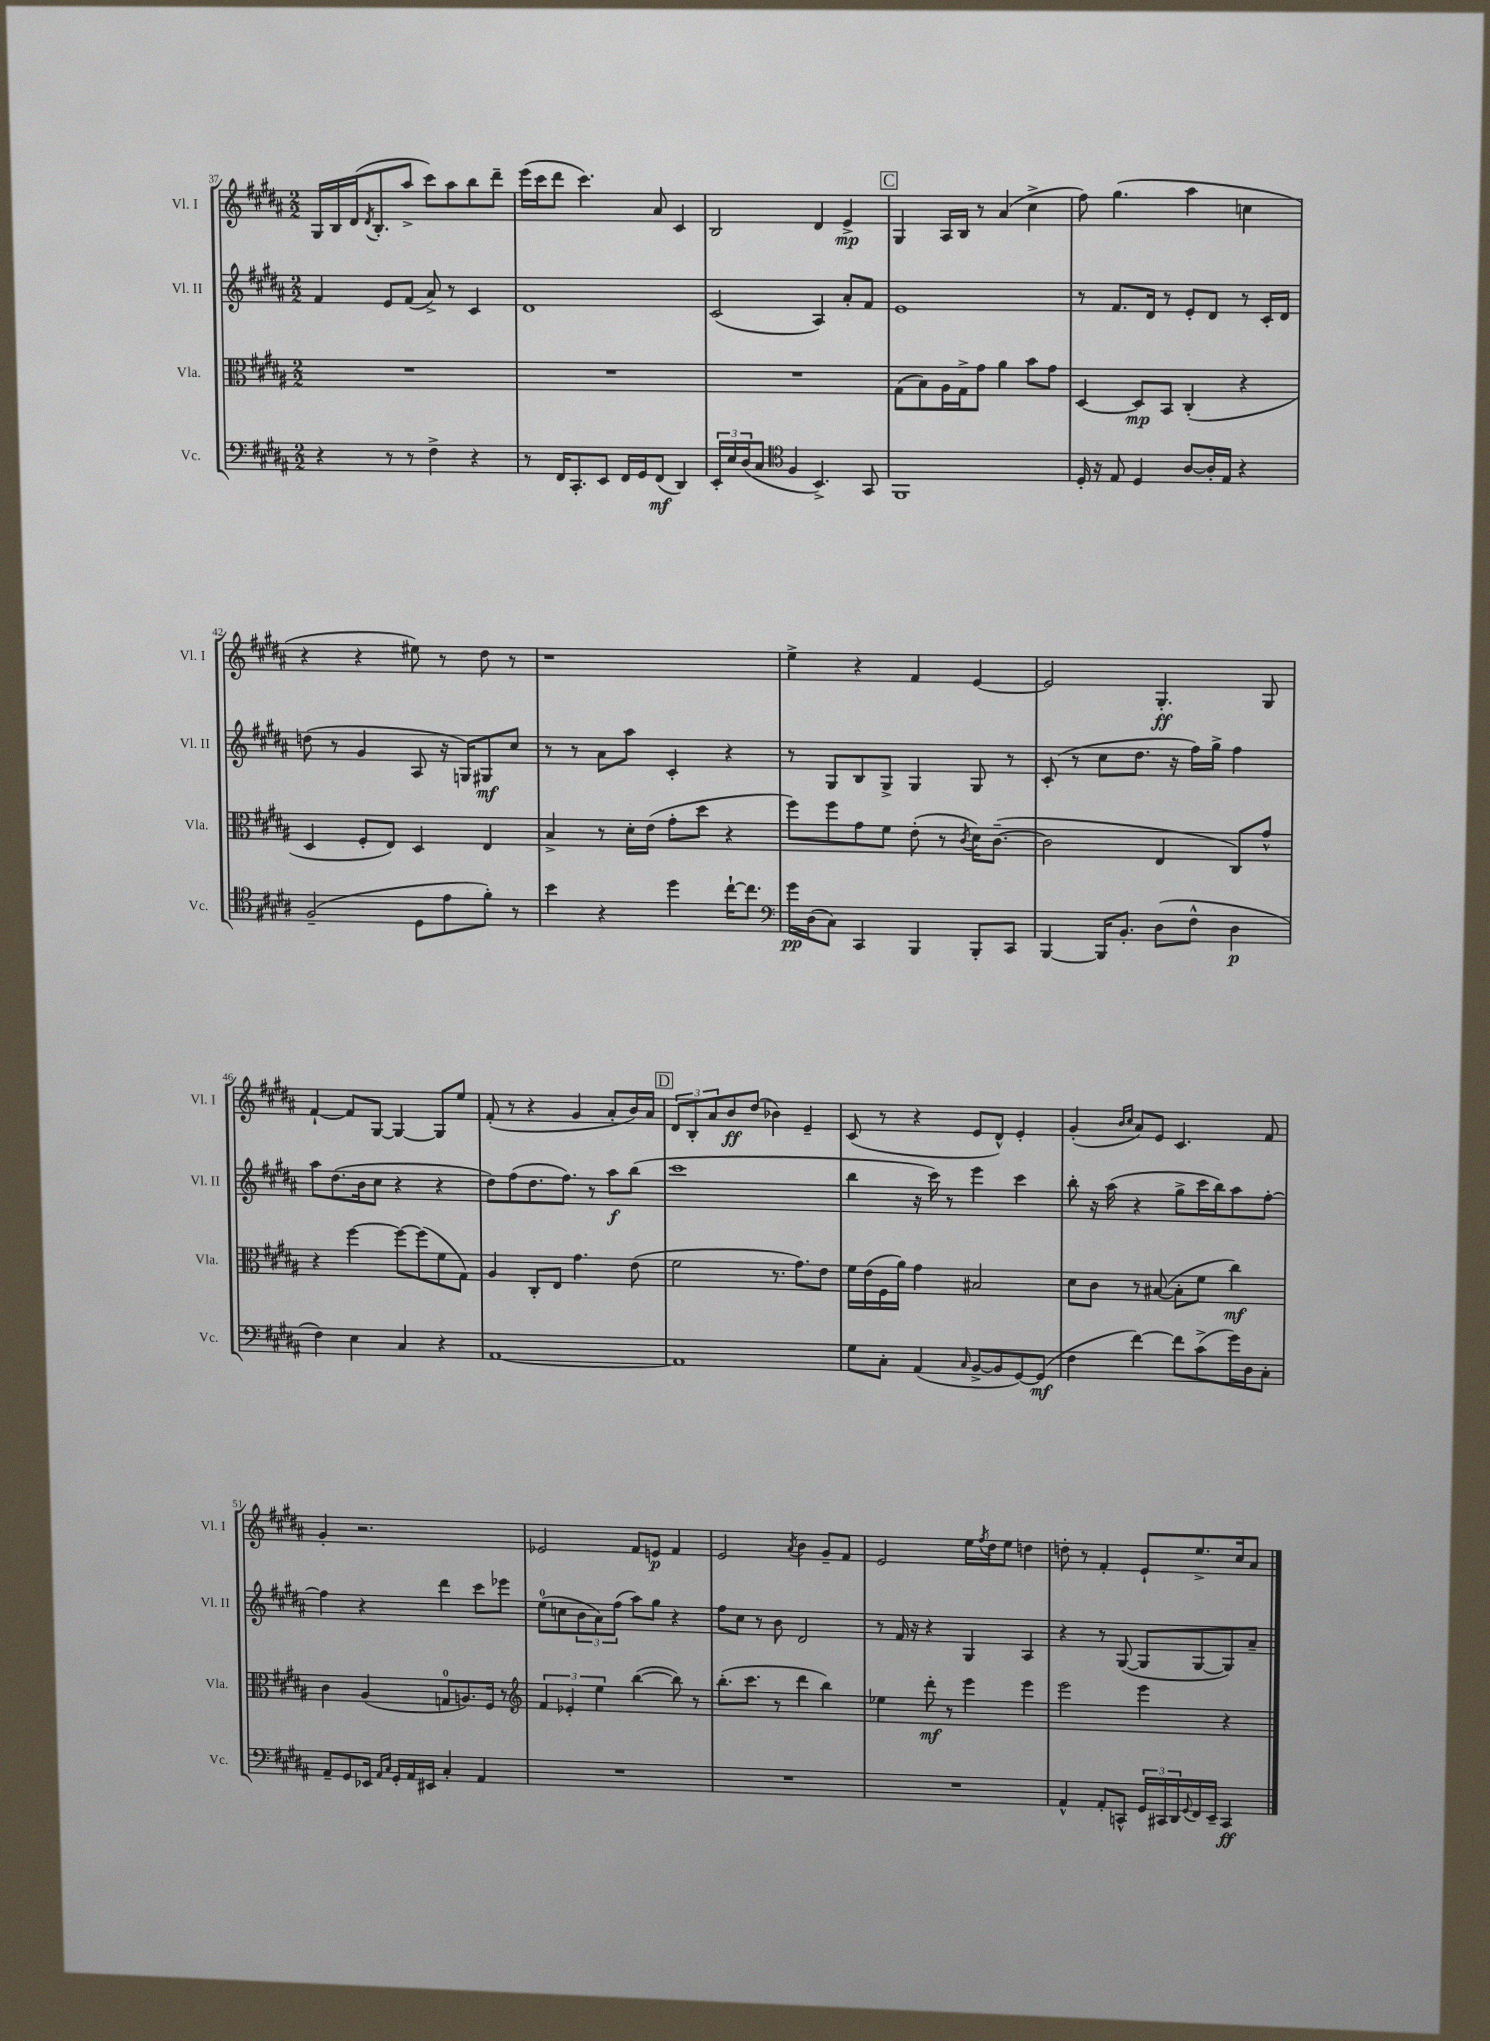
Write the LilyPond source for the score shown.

<<
\new StaffGroup <<
\new Staff = "s0" \with { instrumentName = "Vl. I" shortInstrumentName = "Vl. I" } {
    \clef treble \key b \major \numericTimeSignature \time 2/2
    gis16 b16 dis'16( \acciaccatura { dis'8 } b8.-. ais''8-> cis'''8) ais''8 b''8 dis'''8-- |
    e'''16( cis'''16 dis'''8 cis'''4.) ais'8 cis'4 |
    b2 dis'4 e'4->\mp |
    \mark \markup { \box "C" } gis4 ais16 b16 r8 ais'4( cis''4-> |
    fis''8) gis''4.( ais''4 c''4 |
    r4 r4 eis''8) r8 dis''8 r8 |
    r1 |
    e''4-> r4 fis'4 e'4~ |
    e'2 gis4.-.\ff gis8 |
    fis'4~-! fis'8 gis8~ gis4~ gis8 e''8 |
    fis'8-.( r8 r4 gis'4 ais'8-. b'16) ais'16 |
    \mark \markup { \box "D" } \tuplet 3/2 { dis'8 b8-. ais'8 } b'8\ff dis''8( bes'4) e'4-- |
    cis'8( r8 r4 e'8 dis'8-^) e'4-. |
    gis'4-.( \grace { b'16 cis''16 } ais'8) e'8 cis'4. fis'8 |
    gis'4-. r2. |
    ees'2 fis'8 e'8\p fis'4 |
    e'2 \acciaccatura { ais'8 } b'4 gis'8-- fis'8 |
    e'2 e''16 \acciaccatura { fis''8 } dis''16 e''8 d''4 |
    d''8-. r8 fis'4-. e'8-! e''8.-> cis''16 ais'8 \bar "|." |
}
\new Staff = "s1" \with { instrumentName = "Vl. II" shortInstrumentName = "Vl. II" } {
    \clef treble \key b \major \numericTimeSignature \time 2/2
    fis'4 e'8 fis'8( ais'8->) r8 cis'4 |
    dis'1 |
    cis'2( ais4) ais'8-. fis'8 |
    \mark \markup { \box "C" } e'1 |
    r8 fis'8. dis'16 r8 e'8-. dis'8 r8 cis'16-. dis'16 |
    d''8( r8 gis'4 ais8 r16 g16) gis8\mf cis''8 |
    r8 r8 ais'8 ais''8 cis'4-. r4 |
    r8 gis8 b8 gis8-> gis4 gis8 r8 |
    cis'8-.( r8 cis''8 dis''8. r16 fis''16) gis''16-> fis''4 |
    ais''8 dis''8.( b'16 cis''8 r4 r4 |
    dis''8) fis''8( dis''8. fis''8.) r8 ais''8\f b''8( |
    \mark \markup { \box "D" } cis'''1 |
    b''4 r16 cis'''16) r8 e'''4 cis'''4 |
    b''8-. r16 ais''16( r4 gis''8-> cis'''16 b''16) ais''8 fis''8~-. |
    fis''4 r4 dis'''4 cis'''8 ees'''8 |
    e''8-0( c''8 \tuplet 3/2 { b'8 ais'8) fis''8( } ais''8) gis''8 r4 |
    fis''8 cis''8 r8 b'8 dis'2 |
    r8 fis'16 r16 r4 gis4 ais4 |
    r4 r8 gis8~( gis8 gis8~ gis8) ais'8-- \bar "|." |
}
\new Staff = "s2" \with { instrumentName = "Vla." shortInstrumentName = "Vla." } {
    \clef alto \key b \major \numericTimeSignature \time 2/2
    R1 |
    R1 |
    R1 |
    \mark \markup { \box "C" } gis8( b8) ais16 gis16-> gis'8 ais'4 b'8 gis'8 |
    dis4~ dis8\mp b,8 cis4-.( r4 |
    dis4 fis8-. e8) dis4 e4 |
    b4-> r8 dis'16-. e'16( gis'8-. dis''8 r4 |
    fis''8) fis''8 gis'8 fis'8 e'8-.( r8 \acciaccatura { cis'8 } dis'16) cis'8.~--( |
    cis'2 e4 cis8) gis'8-^ |
    r4 fis''4~ fis''8~ fis''8( fis'8 gis8) |
    ais4 cis8-. e8 gis'4. e'8( |
    \mark \markup { \box "D" } fis'2 r8. gis'8.) e'8 |
    fis'16 e'16( fis16 ais'16) gis'4 bis2 |
    dis'8 cis'8 r8 bis8~( bis8-. fis'8 cis''4\mf) |
    cis'4 ais4( g8-0 a8.) fis16 r8 |
    \clef treble \tuplet 3/2 { fis'4 ees'4-. e''4 } b''4~( b''8) r8 |
    b''8.-.( cis'''8. r8 dis'''4 b''4) |
    ees''4 dis'''8-.\mf r8 e'''4 e'''4 |
    e'''2 e'''4 r4 \bar "|." |
}
\new Staff = "s3" \with { instrumentName = "Vc." shortInstrumentName = "Vc." } {
    \clef bass \key b \major \numericTimeSignature \time 2/2
    r4 r8 r8 fis4-> r4 |
    r8 fis,16 cis,8.-. e,8 fis,16 gis,16 fis,8\mf( dis,4) |
    \tuplet 3/2 { e,16-. e16 dis16( } cis8 \clef tenor fis4 b,4.->) gis,8 |
    \mark \markup { \box "C" } fis,1 |
    dis16-. r16 e8 dis4 ais8~ ais16-. e16 r4 |
    fis2--( dis8 e'8 fis'8-.) r8 |
    b'4 r4 dis''4 cis''16~-! cis''8. |
    \clef bass gis'16\pp dis16( cis8) cis,4 b,,4 b,,8-. cis,8 |
    b,,4~ b,,16 b,8.-. dis8( fis8-^ dis4\p |
    fis4) e4 cis4 r4 |
    ais,1~ |
    \mark \markup { \box "D" } ais,1 |
    gis8 cis8-. ais,4( \grace { cis16 } b,8~-> b,8 gis,8~) gis,8\mf( |
    fis4 fis'4~) fis'8 cis'8->( gis'16) dis16 cis8-. |
    ais,8-- gis,8 ees,16 \grace { ais,16 cis16 } gis,16-. ais,16 eis,16 cis4-. ais,4 |
    R1 |
    R1 |
    R1 |
    ais,4-^ ais,8-. c,8-^ \tuplet 3/2 { gis,16 cis,16 dis,16 } \appoggiatura { gis,8 } fis,16 e,16-- cis,4\ff \bar "|." |
}
>>
>>
\layout { \context { \Score currentBarNumber = #37 } }
